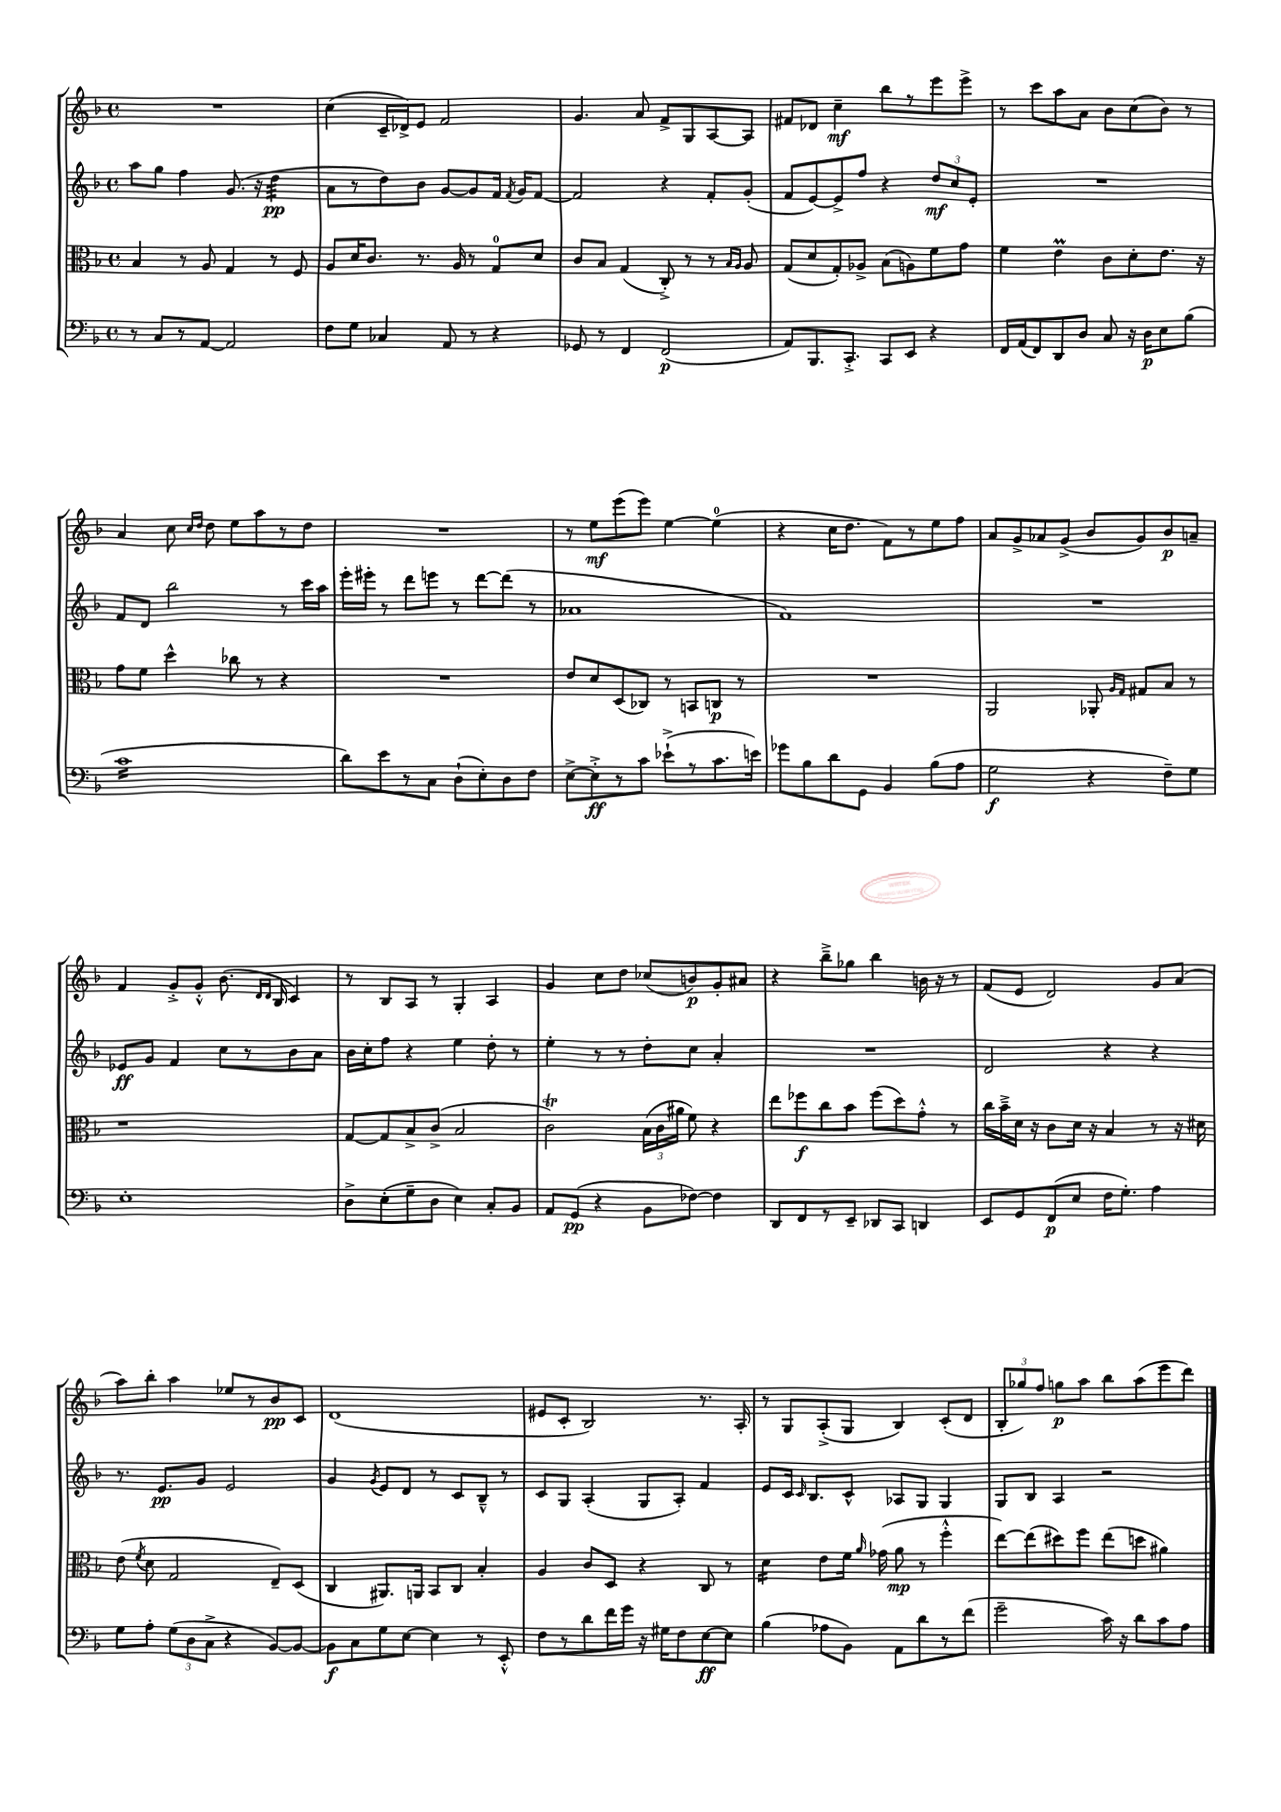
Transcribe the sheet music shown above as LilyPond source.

<<
\new StaffGroup <<
\new Staff = "s0" {
    \clef treble \key f \major \defaultTimeSignature \time 4/4
    \autoBeamOff R1 |
    c''4( c'16[-- des'16->) e'8] f'2 |
    g'4. a'8 f'8[-> g8 a8~ a8] |
    fis'8[ des'8] c''4--\mf bes''8[ r8 e'''8 e'''8]-> |
    r8 c'''8[ a''8 a'8] bes'8[ c''8( bes'8]) r8 |
    a'4 c''8 \grace { c''16[ d''16] } d''8 e''8[ a''8 r8 d''8] |
    R1 |
    r8 e''8[\mf e'''8( e'''8]) e''4~ e''4-0( |
    r4 c''16[ d''8.] f'8[) r8 e''8 f''8] |
    a'8[ g'8-> aes'8 g'8]->( bes'8[ g'8) bes'8\p a'8]-- |
    f'4 g'8[-.-> g'8]-.-^ bes'8.( \grace { d'16[ d'16] } bes16 c'4) |
    r8 bes8[ a8] r8 g4-. a4 |
    g'4 c''8[ d''8] ces''8[( b'8\p) g'8-. ais'8] |
    r4 bes''8[---> ges''8] bes''4 b'16 r16 r8 |
    f'8[( e'8] d'2) g'8[ a'8]( |
    a''8[) bes''8]-. a''4 ees''8[ r8 bes'8\pp c'8] |
    d'1( |
    eis'8[ c'8]-. bes2) r8. a16-. |
    r8 g8[ a8-.->( g8] bes4) c'8[-.( d'8] |
    \tuplet 3/2 { bes8[-. ges''8) f''8] } g''8[\p a''8] bes''8[ a''8( e'''8 d'''8]) \bar "|." |
}
\new Staff = "s1" {
    \clef treble \key f \major \defaultTimeSignature \time 4/4
    \autoBeamOff a''8[ g''8] f''4 g'8.( r16 d''4:32\pp |
    a'8[ r8 d''8) bes'8] g'8[~ g'8 f'16] \acciaccatura { f'8 } g'16[ f'8]~ |
    f'2 r4 f'8[-. g'8]-.( |
    f'8[ e'8~) e'8-> f''8] r4 \tuplet 3/2 { d''8[\mf c''8 e'8]-. } |
    R1 |
    f'8[ d'8] bes''2 r8 c'''16[ a''16] |
    e'''16[-. eis'''16]-. r8 d'''8[ e'''8] r8 d'''8[~ d'''8]( r8 |
    aes'1 |
    f'1) |
    R1 |
    ees'8[\ff g'8] f'4 c''8[ r8 bes'8 a'8] |
    bes'16[ c''16-. f''8] r4 e''4 d''8-. r8 |
    e''4-. r8 r8 d''8[-. c''8] a'4-. |
    R1 |
    d'2 r4 r4 |
    r8. e'8.[\pp g'8] e'2 |
    g'4 \acciaccatura { g'8 } e'8[ d'8] r8 c'8[ bes8]---^ r8 |
    c'8[ g8] a4-.( g8[ a8]-.) f'4 |
    e'8[ c'16] \grace { c'16 } bes8.[ c'8]-^ aes8[ g8] g4 |
    g8[ bes8] a4 r2 \bar "|." |
}
\new Staff = "s2" {
    \clef alto \key f \major \defaultTimeSignature \time 4/4
    \autoBeamOff bes4 r8 a8 g4 r8 f8 |
    a8[ d'16 c'8.] r8. a16 r8 g8[-0 d'8] |
    c'8[ bes8] g4( c8-.->) r8 r8 \grace { bes16[ a16] } a8 |
    g8[( d'8 g8-.) aes8]-> bes8[( a8) f'8 g'8] |
    f'4 e'4\prall c'8[ d'8-. e'8.] r16 |
    g'8[ f'8] d''4-^ ces''8 r8 r4 |
    R1 |
    e'8[ d'8 d8( ces8]) r8 b,8[ c8]\p r8 |
    R1 |
    a,2 aes,8-. \grace { a16[ g16] } gis8[ bes8] r8 |
    r1 |
    g8[~ g8 bes8-> c'8]->( bes2 |
    c'2\trill) \tuplet 3/2 { bes16[( c'16 ais'16] } f'8) r4 |
    e''8[ fes''8\f c''8 bes'8] fes''8[( d''8) g'8]-.-^ r8 |
    c''16[ bes'16---> d'16] r16 c'8[ d'16] r16 bes4 r8 r16 dis'16 |
    e'8( \acciaccatura { f'8 } d'8 g2 e8[--) d8]( |
    c4 ais,8.[) a,16] bes,8[ c8] bes4-. |
    a4 c'8[ d8] r4 c8 r8 |
    d'4:16 e'8[ f'16] \grace { a'16 } ges'16( a'8\mp r8 f''4-.-^ |
    e''8[~) e''8( dis''8) f''8] e''8[( d''8] ais'4) \bar "|." |
}
\new Staff = "s3" {
    \clef bass \key f \major \defaultTimeSignature \time 4/4
    \autoBeamOff r8 c8[ r8 a,8]~ a,2 |
    f8[ g8] ces4 a,8 r8 r4 |
    ges,8 r8 f,4 f,2\p( |
    a,8[) bes,,8. c,8.]-.-> c,8[ e,8] r4 |
    f,16[ a,16( f,8) d,8 d8] c8 r16 d16[\p e8 bes8]( |
    c'1:16 |
    d'8[) e'8 r8 c8] d8[-!( e8-.) d8 f8] |
    e8[~-> e8-.->\ff r8 c'8] ees'8[-!->( r8 c'8. e'16]) |
    ges'8[ bes8 d'8 g,8] bes,4 bes8[( a8] |
    g2\f r4 f8[--) g8] |
    e1-. |
    d8[-> e8-.( g8-- d8] e4) c8[-. bes,8] |
    a,8[ g,8]\pp( r4 bes,8[ fes8]~) fes4 |
    d,8[ f,8 r8 e,8]-- des,8[ c,8] d,4 |
    e,8[ g,8 f,8\p( e8] f16[ g8.]-.) a4 |
    g8[ a8]-. \tuplet 3/2 { g8[( d8 c8]-> } r4 bes,8[~) bes,8]~ |
    bes,8[\f c8 g8 e8]~ e4 r8 e,8-.-^ |
    f8[ r8 d'8 f'16 g'16] r16 gis16[ f8 e8~\ff e8] |
    bes4( aes8[ bes,8]) a,8[ d'8 r8 f'8]( |
    g'2-- c'16) r16 d'8[ c'8 a8] \bar "|." |
}
>>
>>
\layout { \context { \Score \remove "Bar_number_engraver" } }
